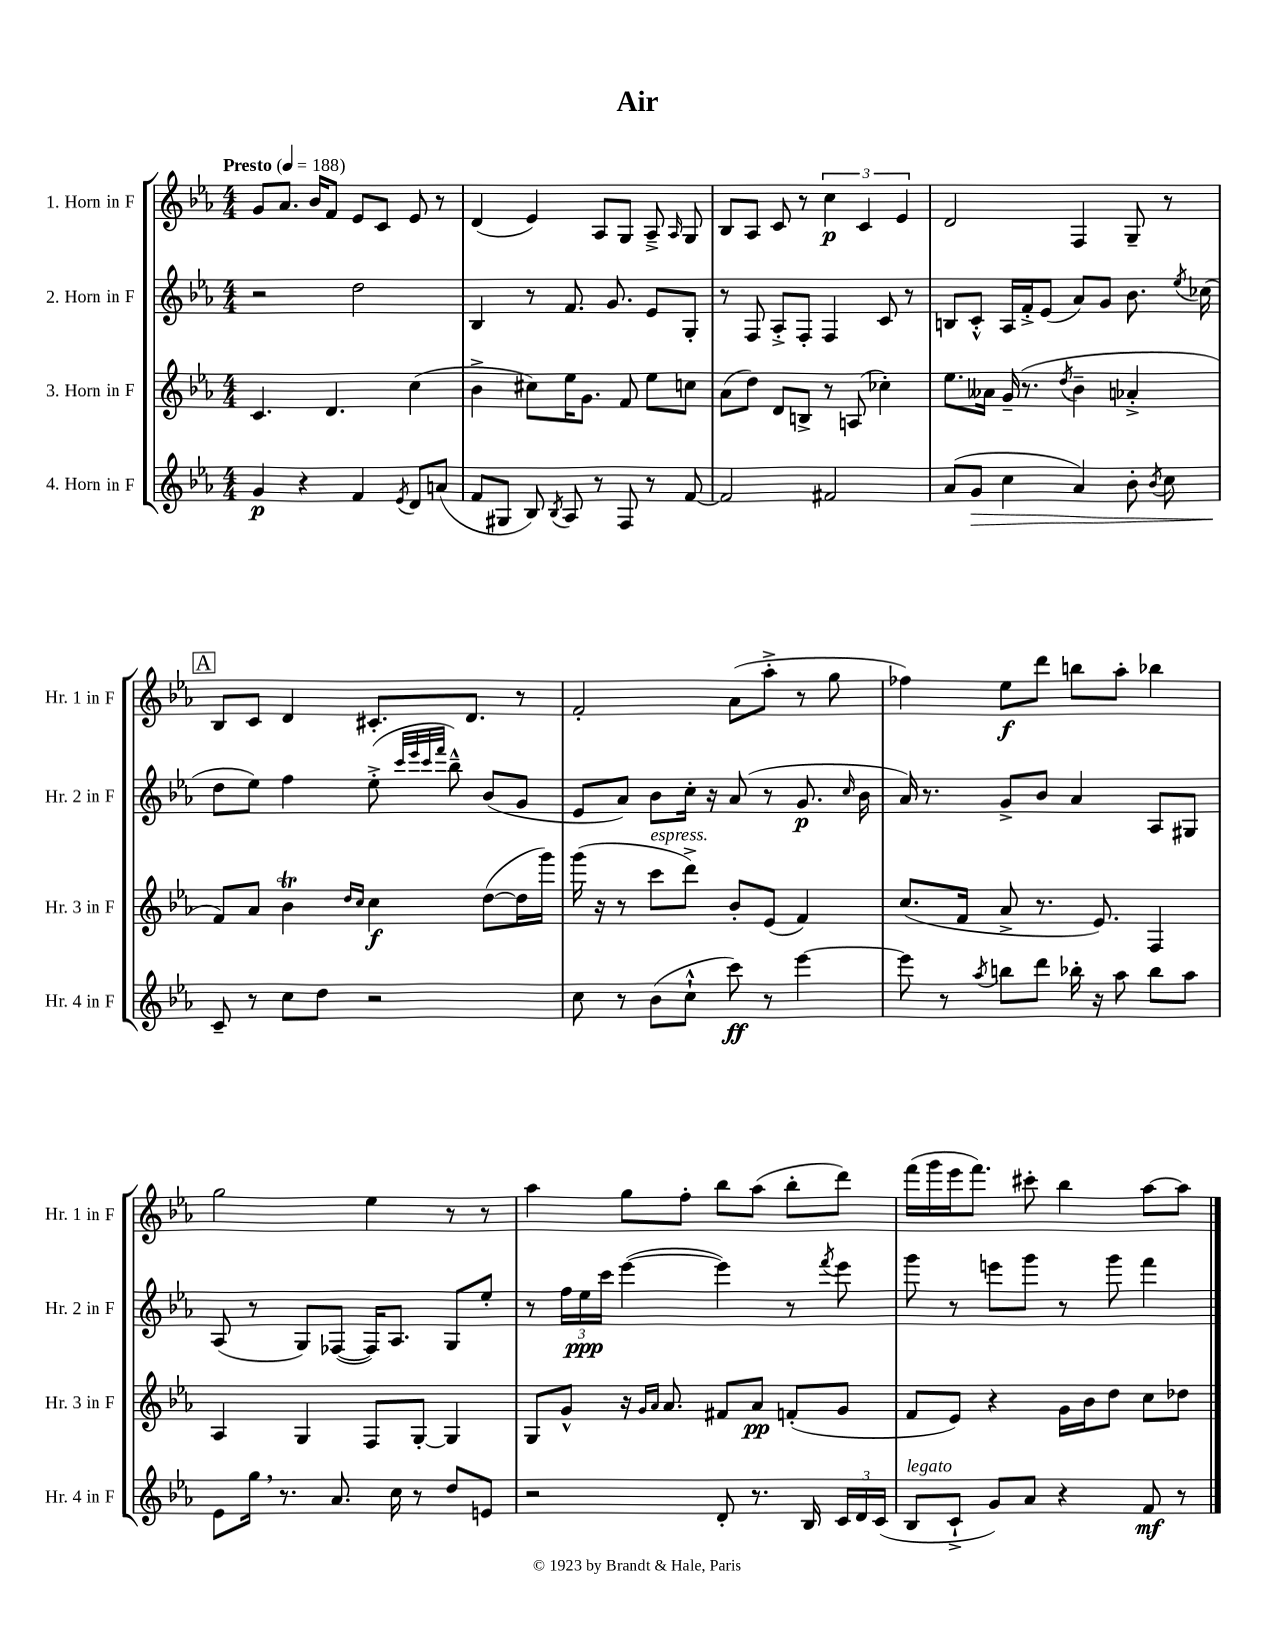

**kern	**kern	**kern	**kern
*staff4	*staff3	*staff2	*staff1
*clefG2	*clefG2	*clefG2	*clefG2
*k[b-e-a-]	*k[b-e-a-]	*k[b-e-a-]	*k[b-e-a-]
*M4/4	*M4/4	*M4/4	*M4/4
*MM188	*MM188	*MM188	*MM188
4g/	4.c/	2r	8g/L
.	.	.	8.a-/J
4r	.	.	.
.	.	.	16b-/LK
.	4.d/	.	8f/J
4f/	.	2dd\	8e-/L
.	.	.	8c/J
8qe-/	.	.	.
8d/L	(4cc\	.	8e-/
(8a/J	.	.	8r
=	=	=	=
8f/L	4b-^\	4B-/	(4d/
8G#/J	.	.	.
8B-/)	8cc#\L)	8r	4e-/)
8qB-/	.	.	.
8A-/	16ee-\K	8.f/	.
.	8.g\J	.	.
8r	.	.	8A-/L
.	.	8.g/	.
8F/	8f/	.	8G/J
8r	8ee-\L	8e-/L	8A-~^/
.	.	.	16qqA-/
[8f/	8cc\J	8G'/J	8G/
=	=	=	=
2f/]	(8a-\L	8r	8B-/L
.	8dd\J)	8F/	8A-/J
.	8d/L	8A-'^/L	8c/
.	8B^/J	8F'/J	8r
2f#/	8r	4F/	6cc\
.	(8A/	.	.
.	.	.	6c/
.	4cc-'\)	8c/	.
.	.	.	6e-/
.	.	8r	.
=	=	=	=
(8a-/L	8.ee-\L	8B/L	2d/
8g/J	.	8c'^^/J	.
.	16a--\Jk	.	.
4cc\	(16g~/	16A-/LL	.
.	8.r	16f'^/J	.
.	.	(8e-/J	.
.	8qdd/	.	.
4a-/)	4b-~\	8a-/L)	4F/
.	.	8g/J	.
8b-'\	4a-'^/	8.b-\	8G~/
8qb-/	.	.	.
8cc\	.	.	8r
.	.	8qee-/	.
.	.	(16cc-\	.
=	=	=	=
8c~/	8f/L)	8dd\L	8B-/L
8r	8a-/J	8ee-\J)	8c/J
8cc\L	4b-\	4ff\	4d/
8dd\J	.	.	.
.	16qqdd/LL	.	.
.	16qqcc/JJ	.	.
2r	4cc\	(8ee-'^\	8.c#'/L
.	.	32qqccc/LLL	.
.	.	32qqeee-/	.
.	.	32qqccc/	.
.	.	32qqfff/JJJ	.
.	.	8bb-~^^\)	.
.	.	.	8.d/J
.	([8dd\L	(8b-/L	.
.	16dd\]L	8g/J	8r
.	16ggg\JJ)	.	.
=	=	=	=
8cc\	(16ggg\	8e-/L	2f'/
.	16r	.	.
8r	8r	8a-/J)	.
(8b-\L	8ccc\L	8b-\L	.
8cc`^^\J	8ddd^\J)	16cc'\Jk	.
.	.	16r	.
8ccc\)	8b-'/L	(8a-/	(8a-\L
8r	(8e-/J	8r	8aa-'^\J
[4eee-\	4f/)	8.g/	8r
.	.	.	8gg\
.	.	16qqcc/	.
.	.	16b-\	.
=	=	=	=
8eee-\]	(8.cc/L	16a-/)	4ff-\)
.	.	8.r	.
8r	.	.	.
.	16f/Jk	.	.
8qaa-/	.	.	.
8bb\L	8a-^/	8g^/L	8ee-\L
8ddd\J	8.r	8b-/J	8ddd\J
16bb-'\	.	4a-/	8bb\L
16r	8.e-/)	.	.
8aa-\	.	.	8aa-'\J
8bb-\L	4F/	8A-/L	4bb-\
8aa-\J	.	8G#/J	.
=	=	=	=
8e-\L	4A-/	(8A-/	2gg\
16gg\Jk	.	8r	.
8.r	.	.	.
.	4G/	8G/L)	.
8.a-/	.	([8F-/J	.
.	8F/L	16F-/]LK)	4ee-\
16cc\	.	8.A-/J	.
8r	[8G'/J	.	.
8dd/L	4G/]	8G/L	8r
8e/J	.	8ee-'/J	8r
=	=	=	=
2r	8G/L	8r	4aa-\
.	8g^^/J	24ff\LL	.
.	.	24ee-\	.
.	.	24ccc\JJ	.
.	16r	([4eee-\	8gg\L
.	16qqg/LL	.	.
.	16qqa-/JJ	.	.
.	8.a-/	.	.
.	.	.	8ff'\J
8d'/	8f#/L	4eee-\])	8bb-\L
8.r	8a-/J	.	(8aa-\J
.	(8f'/L	8r	8bb-'\L
16B-/	.	.	.
.	.	8qfff/	.
24c/LL	8g/J	8eee-\	8ddd\J)
24d/	.	.	.
(24c/JJ	.	.	.
=	=	=	=
8B-/L	8f/L	8ggg\	(16fff\LL
.	.	.	16ggg\
8c`^/J	8e-/J)	8r	16eee-\J
.	.	.	8.fff\J)
8g/L)	4r	8eee\L	.
8a-/J	.	8ggg\J	8ccc#'\
4r	16g\LL	8r	4bb-\
.	16b-\J	.	.
.	8dd\J	8ggg\	.
8f/	8cc\L	4fff\	[8aa-\L
8r	8dd-\J	.	8aa-\]J
==	==	==	==
*-	*-	*-	*-
